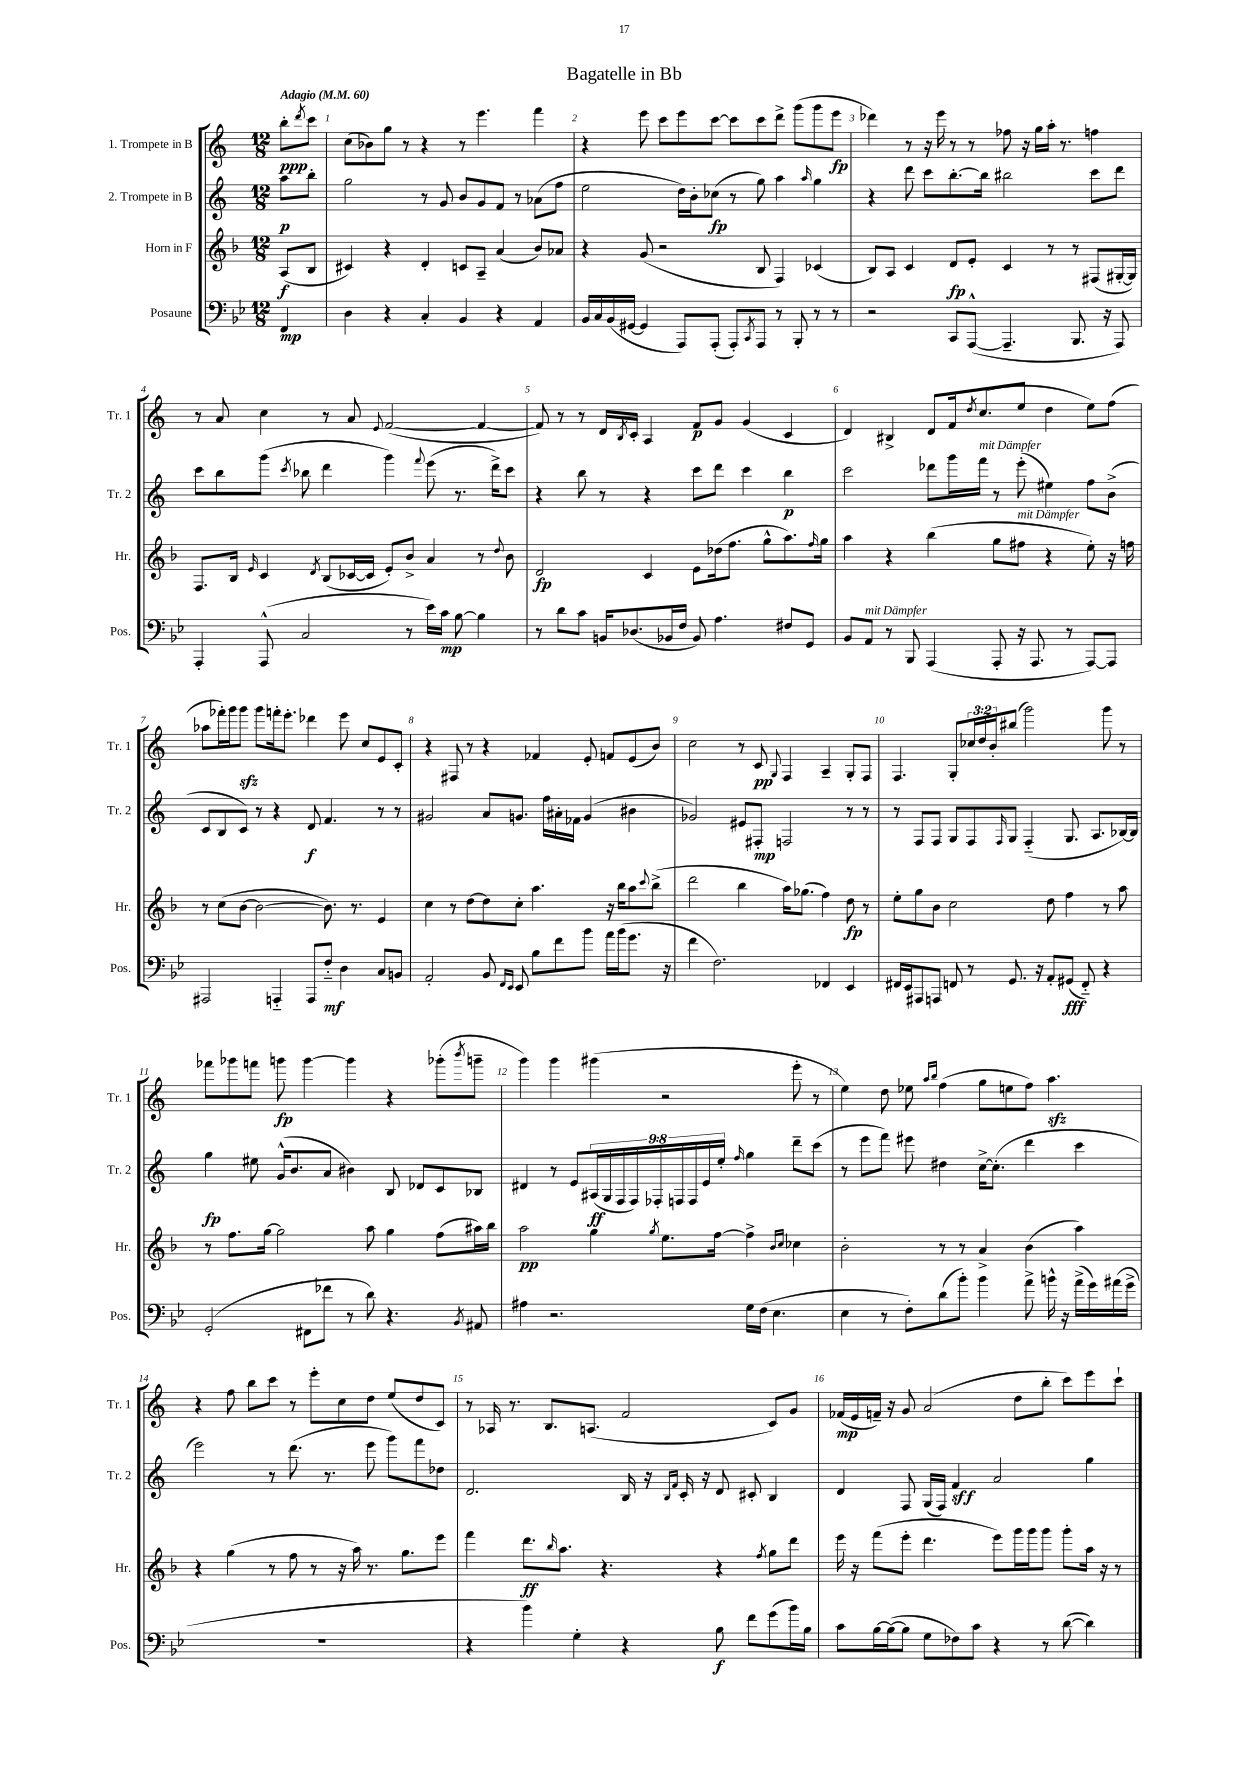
\header { title = "Bagatelle in Bb" }
<<
\new StaffGroup <<
\new Staff = "s0" \with { instrumentName = "1. Trompete in B" shortInstrumentName = "Tr. 1" } {
    \clef treble \key c \major \numericTimeSignature \time 12/8 \override Staff.TupletNumber.text = #tuplet-number::calc-fraction-text \partial 4 \tempo "Adagio" 4 = 60
    b''8-.\ppp \acciaccatura { d'''8 } c'''8 |
    c''8( bes'8) g''8 r8 r4 r8 e'''4. f'''4 |
    r4 e'''8 c'''8 e'''8 c'''8~ c'''8 c'''8 d'''8-> g'''8( g'''8 e'''8\fp |
    des'''4) r8 r16 e'''16 r8 r8 fes''8 r16 g''16 a''16-. r8. f''4 |
    r8 a'8 c''4 r8 a'8 \appoggiatura { e'8 } f'2~( f'4~ |
    f'8) r8 r8 d'16 \acciaccatura { b8 } c'16-. a4 f'8\p g'8 g'4( c'4 |
    d'4) bis4-> d'8 f'16 \acciaccatura { d''8 } c''8.( e''8 d''4 e''8) f''8( |
    aes''8 fes'''16-.) g'''16 g'''8\sfz g'''8 f'''16-. e'''8.-. des'''4 e'''8 c''8 e'8 c'8-. |
    r4 fis8 r8 r4 fes'4 e'8-. f'8 e'8( b'8) |
    c''2 r8 c'8\pp \appoggiatura { g8 } f4 a4-- g8-. f8 |
    f4. g8-. \tuplet 3/2 { ces''16 d''16 b'16-. } bis''8( g'''2) g'''8 r8 |
    fes'''8 ges'''8 f'''8 g'''8\fp g'''4~ g'''4 r4 ges'''8-.( \acciaccatura { b'''8 } g'''8-- |
    g'''4) g'''4 gis'''4( r2 e'''8-. r8 |
    e''4) d''8 ees''8 \grace { a''16 b''16 } f''4( g''8 e''8 f''8) a''4.\sfz |
    r4 f''8 b''8 c'''8 r8 e'''8-. c''8 d''8 e''8( d''8 c'8) |
    r8 aes16 r8. b8. a8.( f'2 c'8) g'8 |
    fes'16\mp( e'16 f'16--) r16 g'8 a'2( d''8 b''8-. c'''8) e'''8 c'''8-! \bar "|." |
}
\new Staff = "s1" \with { instrumentName = "2. Trompete in B" shortInstrumentName = "Tr. 2" } {
    \clef treble \key c \major \numericTimeSignature \time 12/8 \override Staff.TupletNumber.text = #tuplet-number::calc-fraction-text \partial 4
    a''8\p b''8-. |
    g''2 r8 g'8 b'8 g'8 f'8 r8 aes'8( f''8 |
    e''2 d''16) b'16-. ces''8\fp( r8 g''8) a''4 \grace { a''16 } g''4 |
    r4 d'''8 c'''8 b''8.~-. b''16 bis''2 c'''8 d'''8 |
    c'''8 b''8 g'''8( \acciaccatura { c'''8 } bes''8 d'''4 g'''4) \appoggiatura { f'''8 } e'''8( r8. d'''16->) c'''8 |
    r4 b''8 r8 r4 c'''8 d'''8 c'''4 b''4\p |
    c'''2 des'''8 g'''16 f'''16^\markup { \italic "mit Dämpfer" } r8 e'''8-.( eis''4) f''8 b'8->( |
    c'8 b8 c'8) r8 r4 d'8\f f'4. r8 r8 |
    gis'2 a'8 g'8. f''16 ais'16-. fes'16 g'4( bis'4 |
    ges'2) eis'8 fis8-.\mp f2 r8 r8 |
    r8 f8 f8 g8 f8 \grace { f16 } g8 f4-_( g8. a8. bes16~) bes16 |
    g''4\fp eis''8 g'16-^( b'8. a'8 bis'4) b8 des'8 c'8 bes8 |
    dis'4 r8 e'8 \tuplet 9/8 { ais16\ff( g16 f16 f16) fes16-. f16 f16 e'16 e''16-. } \grace { f''16 } g''4 d'''8-- c'''8( |
    r8 e'''8 f'''8) eis'''8 dis''4 c''16~-> c''8.-.( d'''4 c'''4 |
    e'''2) r8 d'''8.( r8. e'''8 g'''8) f'''8 des''8 |
    d'2. b16 r16 \grace { b16 f'16 } c'16-. r16 d'8 cis'8-. b4 |
    d'4 f8 g16( f16) f'4\sff a'2 g''4 \bar "|." |
}
\new Staff = "s2" \with { instrumentName = "Horn in F" shortInstrumentName = "Hr." } {
    \clef treble \key f \major \numericTimeSignature \time 12/8 \partial 4
    a8\f( bes8 |
    cis'4) r4 d'4-. c'8 a8-- a'4( bes'8) aes'8 |
    r4 g'8( r2 bes8 f4) ces'4( |
    bes8) a8 c'4 d'8\fp e'8-. c'4 r8 r8 fis8( gis16~-. gis16) |
    f8. bes16 \grace { e'16 } c'4 \acciaccatura { d'8 } bes8( ces'16~ ces'16 e'8-.) bes'8-> a'4 r8 \appoggiatura { d''8 } bes'8 |
    d'2\fp c'4 e'8 des''16( f''8. g''8-^ a''8.) \grace { f''16 } g''16 |
    a''4 r4 bes''4( g''8 fis''8^\markup { \italic "mit Dämpfer" } r4 e''8-.) r16 f''16 |
    r8 c''8( bes'8~ bes'2~ bes'8.) r8. e'4 |
    c''4 r8 d''8~ d''8 c''8-. a''4. r16 bes''16 a''8 \appoggiatura { c'''8 } bes''8->( |
    d'''2 bes''4 a''16) ges''8.( f''4) d''8\fp r8 |
    e''8-. g''8 bes'8 c''2 d''8 f''4 r8 a''8 |
    r8 f''8. g''16~ g''2 a''8 g''4 f''8( ais''16) bes''16 |
    a''2\pp g''4 \acciaccatura { g''8 } e''8. f''16~ f''4-> \grace { bes'16 c''16 } ces''4 |
    bes'2-. r8 r8 a'4-> bes'4( a''4) |
    r4 g''4( r8 f''8 r8 r16 a''16) r8. g''8. e'''8 |
    f'''4 d'''8.\ff \grace { bes''16 } a''8. r4. r4 \acciaccatura { f''8 } g''8 d'''8 |
    e'''16 r16 f'''8( e'''8-. d'''4. e'''8) g'''16 g'''16 g'''8 g'''8-. a''16 r16 r8 \bar "|." |
}
\new Staff = "s3" \with { instrumentName = "Posaune" shortInstrumentName = "Pos." } {
    \clef bass \key bes \major \numericTimeSignature \time 12/8 \partial 4
    f,4\mp |
    d4 r4 c4-. bes,4 r4 a,4 |
    bes,16 c16 bes,16( gis,16~ gis,4 a,,8) a,,8-.( a,,8-.) \acciaccatura { c,8 } a,,8 r8 bes,,8-. r8 r8 |
    r2 c,8 a,,8~-^( a,,4.-- bes,,8. r16 a,,8) |
    a,,4-. a,,8-^( c2 r8 ees'16) c'16\mp bes8~ bes4 |
    r8 d'8 c'8 b,16 des8.( bes,16 f16 bes,8) a4. fis8 g,8 |
    bes,8 a,8^\markup { \italic "mit Dämpfer" } r8 bes,,8 a,,4( a,,8-. r16 a,,8. r8 a,,8~) a,,8 |
    ais,,2 a,,4-_ a,,8 f8-_\mf d4 c8 b,8 |
    a,2-. bes,8 \grace { f,16 ees,16 } ees,8 bes8 f'8 bes'8 a'16 bes'16( g'8. r16 |
    f'4 f2.) fes,4 ees,4 |
    fis,16 ees,16 ais,,8 a,,8 f,8 r8 g,8. r16 a,8-. gis,8\fff( f,8-_) r4 |
    g,2-.( fis,8 fes'8 r8 d'8) r4. \acciaccatura { bes,8 } ais,8 |
    ais4 r2. g16 f16( ees4. |
    ees4 r8 f8-.) d'8( bes'8-.) bes'4 a'8-> b'16-^ r16 a'16->( g'16) ais'16( g'16-> |
    R1. |
    r4 bes'4) g4-. r4 bes8\f f'8 g'8( bes'16) bes16 |
    c'8 bes16~ bes16~( bes8 g8 fes8) c'8 r4 r8 d'8~( d'4) \bar "|." |
}
>>
>>
\layout { \context { \Score \override BarNumber.break-visibility = ##(#f #t #t) barNumberVisibility = #all-bar-numbers-visible } }
